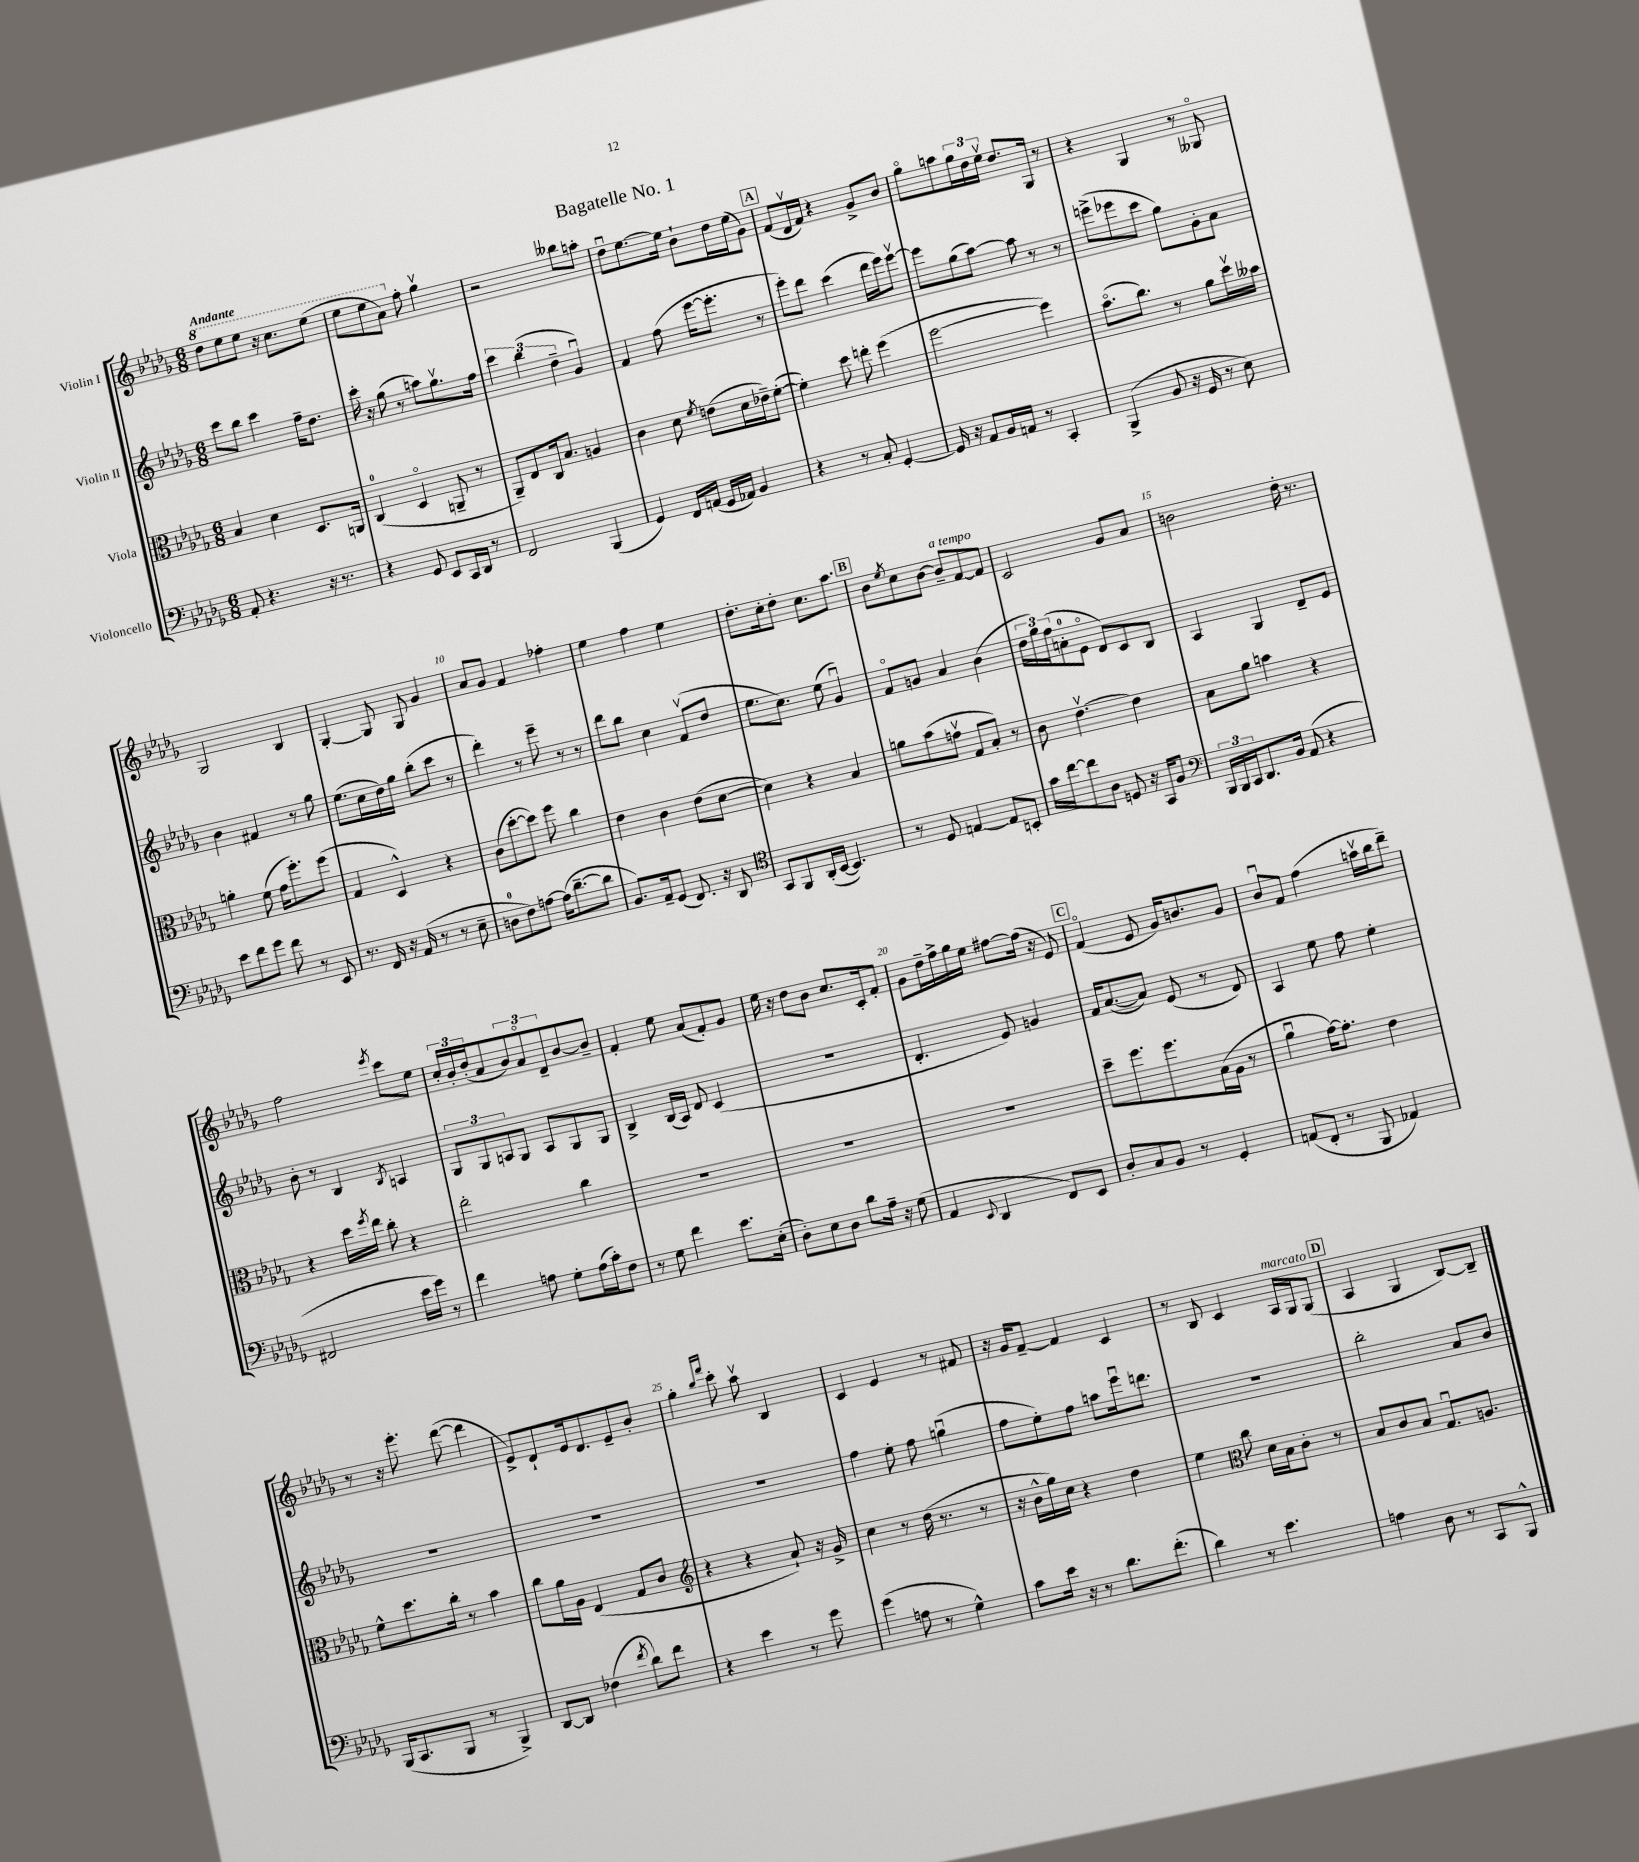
\header { title = "Bagatelle No. 1" }
<<
\new StaffGroup <<
\new Staff = "s0" \with { instrumentName = "Violin I" } {
    \clef treble \key des \major \numericTimeSignature \time 6/8 \tempo "Andante"
    \ottava #1 des'''8 ees'''8 ees'''8 r16 c'''8. ees'''8( |
    ees'''8 ees'''8 aes''8) \ottava #0 f''8-. ges''4\upbow |
    r2 beses''8 a''8-. |
    des''8\downbow ees''8.~ ees''16 bes'8-! des''16 ees''16( ges'8) |
    \mark \markup { \box "A" } f'8( des'16\upbow f'16) r4 ges'8-> bes'8 |
    ges''8\flageolet a''8 \tuplet 3/2 { ges''16 des''16 ees''16\upbow } des''8. ges16 r8 |
    r4 ges4 r8 geses8\flageolet |
    ges2 bes4 |
    ges4~-. ges8 ges8 ges'4 |
    aes'8 ges'8 f'4 fes''4-. |
    ees''4 f''4 ees''4 |
    des''8.-. c''16-. des''8-. c''8. aes''8. |
    \mark \markup { \box "B" } bes'8 \acciaccatura { ees''8 } c''8 bes'8~ bes'8--^\markup { \italic "a tempo" } f'8~ f'8 |
    c'2 ges'8 aes'8 |
    b'2 des''16-. r8. |
    f''2 \acciaccatura { ees'''8 } c'''8 ees''8 |
    \tuplet 3/2 { c''16-. bes'16-. des''16-.( } aes'8 \tuplet 3/2 { bes'8) aes'8\flageolet des'8-- } bes'8~ bes'8-- |
    f'4-. ees''8 aes'8( f'8-.) ges'8 |
    ees''16 r16 des''8 bes'8 c''8. c'16-. f'8-. |
    ges'8 des''16-- f''16-> ges''16 ees''16 fis''8~ fis''16( r16 ees'8) |
    \mark \markup { \box "C" } f'4\flageolet( ees'8 ges'16) b'8. ges'8 |
    bes'8\downbow f'8 f''4( a''16\upbow bes''16 des'''8--) |
    r8 r16 ees'''8.-. des'''8~( des'''4 |
    ees'8->) des'8-! ees'16 des'8. ees'8-- bes'8-. |
    ges''4-. \grace { bes''16 f'''16 } c'''8-. aes''8\upbow bes4 |
    c'4 ees'4 r8 fis'8 |
    r16 ges'16 f'8~-- f'4 c'4 |
    r8 bes8 c'4 aes16^\markup { \italic "marcato" } ges16 ges8( |
    \mark \markup { \box "D" } aes4 ges4 bes8~) bes8-- \bar "|." |
}
\new Staff = "s1" \with { instrumentName = "Violin II" } {
    \clef treble \key des \major \numericTimeSignature \time 6/8
    c'''8 bes''8 c'''4 f''16-- des''8. |
    c'''16-. r16 ges''8( r8 a''8) ges''8.\upbow f''16 |
    \tuplet 3/2 { c'''4 bes''4( des''4-- } ges'4\downbow) |
    f'4 f''8( ees'''16~ ees'''8.-. r8 |
    \mark \markup { \box "A" } ees'''8-.) des'''8 c'''4( des'''16 ees'''16) ees'''8~\upbow |
    ees'''8 ges''8( aes''8~) aes''8 r8 r8 |
    e'''8->( ees'''8 c'''8 ges''8) ges'8-. aes'8 |
    bes'4 fis'4 r8 ges''8 |
    ees''8.( c''16 des''16) ges''16 bes''8-.( c'''8 r8 |
    des'''4-.) r8 ees'''8-- r8 r8 |
    des'''8 bes''8 c''4 f'8\upbow( des''8 |
    ees''8. c''8.) ees''8( ges'4\downbow) |
    \mark \markup { \box "B" } f'8\flageolet g'8 aes'4 bes'4( |
    \tuplet 3/2 { des''16 ges''16) f''16( } a'8-0-. ees'8\flageolet des'8) c'8 bes8 |
    aes4 ges4 des'8-- ees'8 |
    bes'8-. r8 bes4 \acciaccatura { bes8 } a4 |
    \tuplet 3/2 { ges8 ges8 a8 } ges8 a8 ges8 ges8 |
    bes4-> bes16( aes16) des'8 c'4( |
    R2. |
    des'4.-. ees'8) g'4 |
    \mark \markup { \box "C" } f'16 aes'8.~( aes'8) ees'8( r8 des'8) |
    aes4 ees''8 f''8 ees''4-. |
    R2. |
    R2. |
    R2. |
    f''4 ees''8-. f''8 g''4\downbow( |
    f''8 ees''8-.) f''8 a''8 ees'''16\downbow d'''8. |
    R2. |
    \mark \markup { \box "D" } bes''2-. aes'8 bes'8 \bar "|." |
}
\new Staff = "s2" \with { instrumentName = "Viola" } {
    \clef alto \key des \major \numericTimeSignature \time 6/8
    bes4 des'4 des8. a,16 |
    c4-0( des4\flageolet a,8-- r8 |
    aes,8--) ees8 c16 bes8. a4 |
    c'4 des'8 \acciaccatura { f'8 } e'8( des'16 ees'16--) f'8~-.( |
    \mark \markup { \box "A" } f'4-.) des''8 e''8-. f''4( |
    f''2~ f''4) |
    bes'8.\flageolet( c''8.) r8 aes'8 des''16\upbow beses'16 |
    a'4-. f'8( ges'16 f''8.-.) f''8( |
    ges4 des4-^) r4 |
    c'8( des''8~-. des''8) f''8 c''4 |
    ees'4 c'4 ees'8( des'8~ |
    des'4) r4 bes4 |
    \mark \markup { \box "B" } a'8 bes'8( g'8\upbow ges8 bes8-.) r8 |
    c'8 ees'4.~\upbow ees'4 |
    bes8 aes'8 b'4 r4 |
    r4 des''16 \acciaccatura { f''8 } ees''16 c''8-. r4 |
    ees''2-. c''4 |
    R2. |
    R2. |
    R2. |
    \mark \markup { \box "C" } des''8-- f''8. f''8. bes16( aes16 r8 |
    aes'4\downbow ges'16~) ges'8.-. ees'4 |
    f'8-^ des''8. c''16-. r8 bes'4 |
    c''8 aes'16 aes16 ees4( ges8 c'8 |
    \clef treble r4 r4 aes'8-!) r16 ges'16-> |
    c''4 r8 des''16( r8. r8 |
    r16 bes'16-^ ges''16) c''16 r4 des''4 |
    ees''4 \clef alto c''8 des'16 bes16 c'8-. r8 |
    \mark \markup { \box "D" } bes8 c'8 bes8 ges8.\downbow a8. \bar "|." |
}
\new Staff = "s3" \with { instrumentName = "Violoncello" } {
    \clef bass \key des \major \numericTimeSignature \time 6/8
    aes,8-. r4. r16 r8. |
    r4 ges,8 ees,8 c,16 des,16 r8 |
    f,2 bes,,4( |
    ges,4) f,16 a,16( ges,16 aes,16) bes,4 |
    \mark \markup { \box "A" } r4 r8 c8-. ges,4~-. |
    ges,16 r16 aes,8 bes,16 a,16 r8 c,4-. |
    bes,,4->( bes,8 r16 ges,16 r8 ees8) |
    ees'8 f'8 ges'8 f'8 r8 ees,8 |
    r8. f,16 r16 aes,16( r8 r8 ees8-- |
    d8-0 f8) a8~ a16( des'8.~-- des'8 |
    bes,8.) aes,16-- ges,8( f,8.) r16 des,8 |
    \clef tenor ges,8 f,8 aes,16-.( bes,16~ bes,4.) |
    \mark \markup { \box "B" } r8 des8 e4~ e8 b,8-. |
    ges'16 c''16~ c''8 aes8 d8 r16 ges,16 f8 |
    \clef bass \tuplet 3/2 { bes,,16 bes,,16 c,16 } des,8. bes,16 aes,8( r4 |
    fis,2 ees'16 ges'16) r8 |
    f'4 a8 ges8-. a16( c'16-.) f8 |
    r8 ges8 f'4 ees'8. ees16-.( |
    des8-.) ees8 des8 des'8 aes16-- r16 ges8( |
    aes,4 \appoggiatura { ees,8 } des,4 f,8) ees,8 |
    \mark \markup { \box "C" } des8-. c8 bes,8 r8 ges,4-. |
    a,8( f,8-. r8 bes,,8 aes,4) |
    bes,,16( c,8. bes,,8 r8 bes,,4->) |
    des,8~ des,8 fes4( \acciaccatura { f'8 } des'8) f'8 |
    r4 ees'4 r8 ges'8 |
    ges'4( a8 r8 ges4-^) |
    c'8 ees'16 r16 r8 des'8. f'8.-.( |
    des'4) r8 ees'4. |
    \mark \markup { \box "D" } a4 des8 r8 c,8 bes,,8-^ \bar "|." |
}
>>
>>
\layout { \context { \Score \override BarNumber.break-visibility = ##(#f #t #t) barNumberVisibility = #(every-nth-bar-number-visible 5) } }
